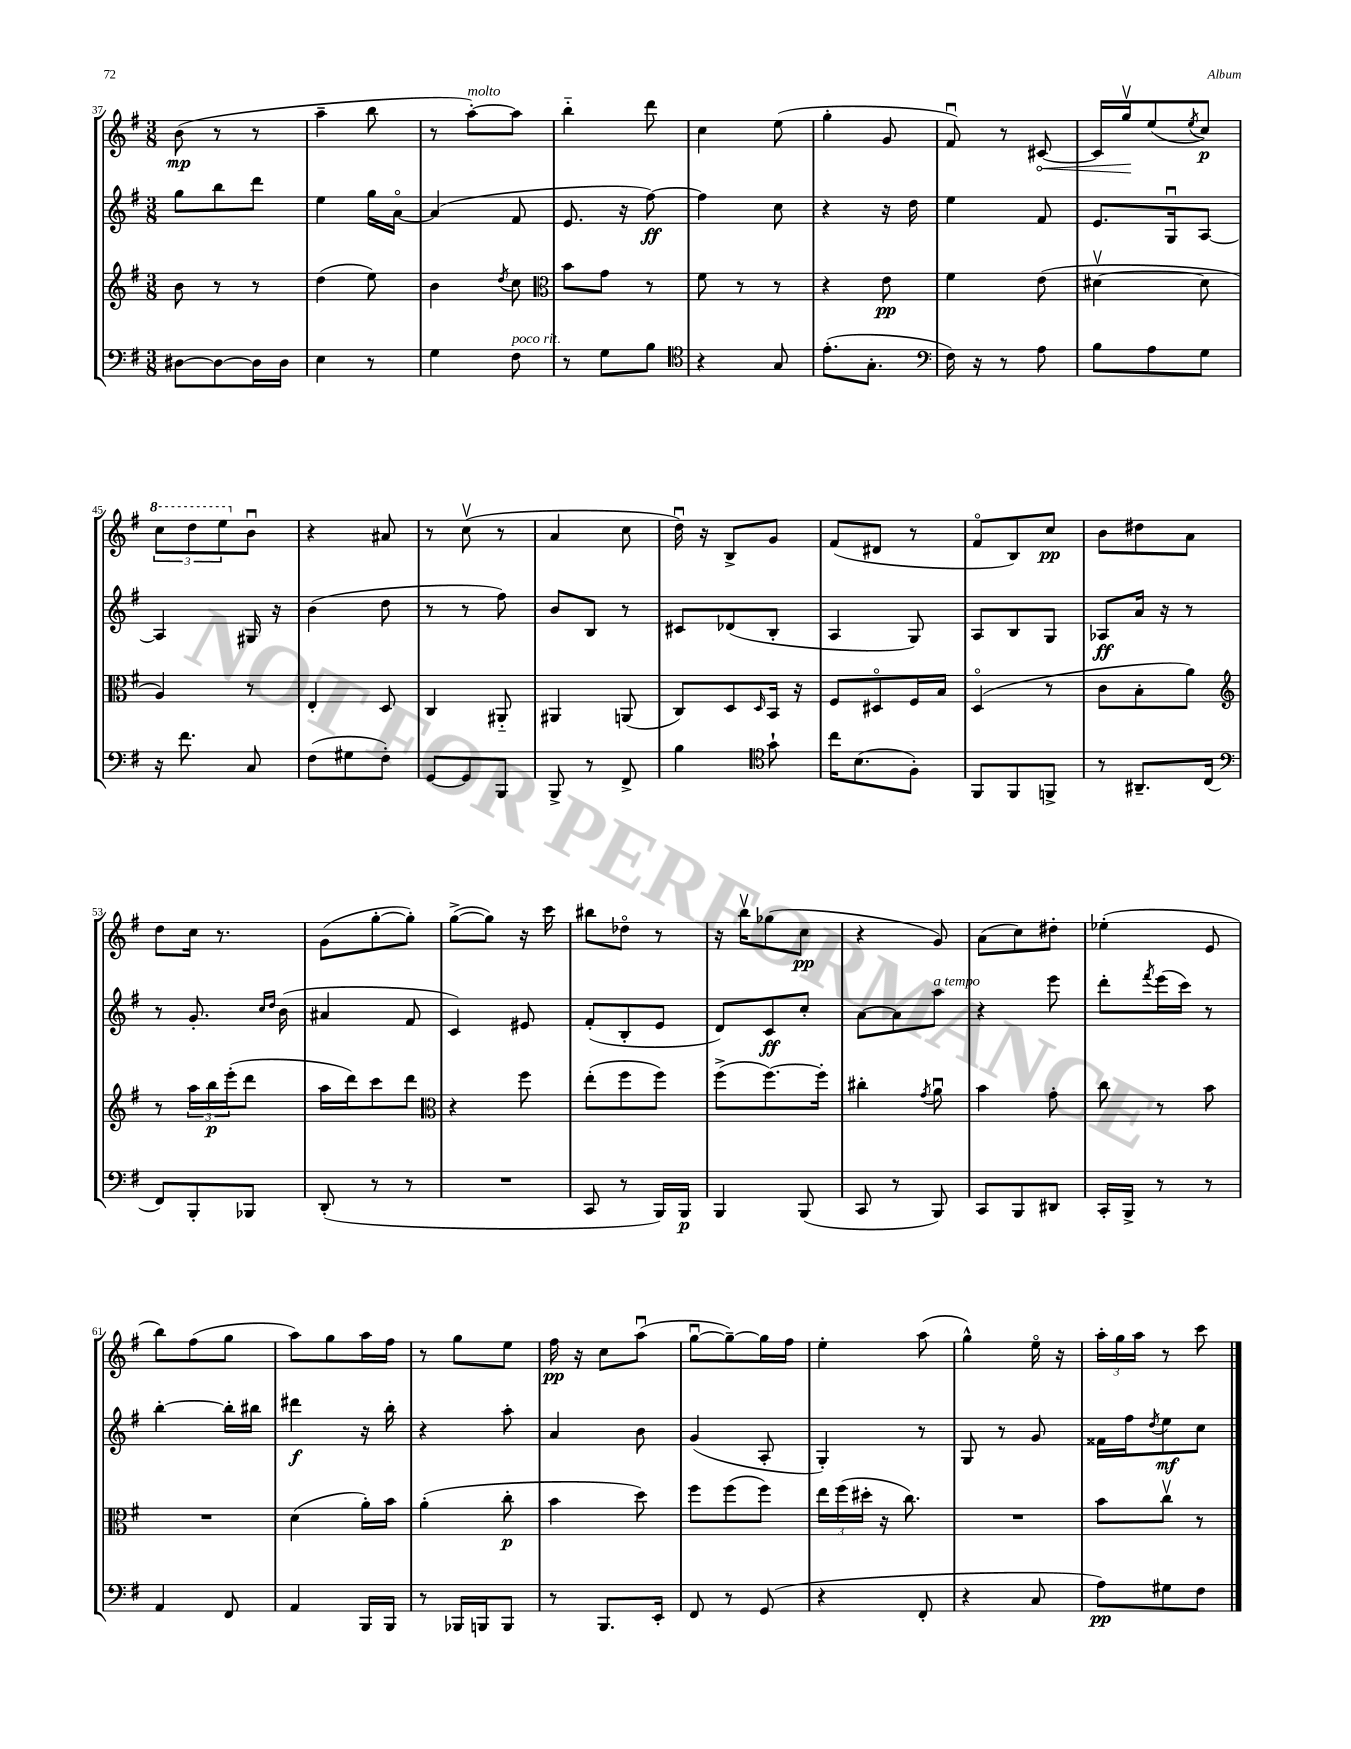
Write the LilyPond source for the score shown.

<<
\new StaffGroup <<
\new Staff = "s0" {
    \clef treble \key g \major \numericTimeSignature \time 3/8
    b'8\mp( r8 r8 |
    a''4-- b''8 |
    r8 a''8~-.^\markup { \italic "molto" }) a''8 |
    b''4-_ d'''8 |
    c''4 e''8( |
    g''4-. g'8 |
    fis'8\downbow) r8 \once \override Hairpin.circled-tip = ##t cis'8~\< |
    cis'16 g''16\upbow\! e''8( \acciaccatura { e''8 } c''8\p) |
    \tuplet 3/2 { \ottava #1 c'''8 d'''8 e'''8 \ottava #0 } b'8\downbow |
    r4 ais'8 |
    r8 c''8\upbow( r8 |
    a'4 c''8 |
    d''16\downbow) r16 b8-> g'8 |
    fis'8( dis'8 r8 |
    fis'8\flageolet b8) c''8\pp |
    b'8 dis''8 a'8 |
    d''8 c''16 r8. |
    g'8( g''8~-. g''8-.) |
    g''8~->( g''8) r16 c'''16 |
    bis''8 des''8\flageolet r8 |
    r16 b''16\upbow ges''8( c''8\pp |
    r4 g'8) |
    a'8( c''8) dis''8-. |
    ees''4-.( e'8 |
    b''8) fis''8( g''8 |
    a''8) g''8 a''16 fis''16 |
    r8 g''8 e''8 |
    fis''16\pp r16 c''8 a''8\downbow( |
    g''8~\downbow g''8~--) g''16 fis''16 |
    e''4-. a''8( |
    g''4-^) e''16\flageolet r16 |
    \tuplet 3/2 { a''16-. g''16 a''16 } r8 c'''8 \bar "|." |
}
\new Staff = "s1" {
    \clef treble \key g \major \numericTimeSignature \time 3/8
    g''8 b''8 d'''8 |
    e''4 g''16 a'16~\flageolet |
    a'4( fis'8 |
    e'8. r16 fis''8~\ff) |
    fis''4 c''8 |
    r4 r16 d''16 |
    e''4 fis'8 |
    e'8. g16\downbow a8~ |
    a4 gis16 r16 |
    b'4( d''8 |
    r8 r8 fis''8) |
    b'8 b8 r8 |
    cis'8 des'8( b8-. |
    a4 g8) |
    a8 b8 g8 |
    aes8\ff a'16 r16 r8 |
    r8 g'8.-. \grace { c''16 d''16 } b'16( |
    ais'4 fis'8 |
    c'4) eis'8 |
    fis'8-.( b8-. e'8 |
    d'8) c'8\ff c''8-. |
    a'8~ a'8 a''8^\markup { \italic "a tempo" } |
    r4 e'''8 |
    d'''8-. \acciaccatura { fis'''8 } e'''16( c'''16) r8 |
    b''4~-. b''16-. bis''16 |
    dis'''4\f r16 b''16-. |
    r4 a''8-. |
    a'4 b'8 |
    g'4( a8-. |
    g4-.) r8 |
    g8 r8 g'8 |
    fisis'16 fis''16 \acciaccatura { d''8 } e''8\mf c''8 \bar "|." |
}
\new Staff = "s2" {
    \clef treble \key g \major \numericTimeSignature \time 3/8
    b'8 r8 r8 |
    d''4( e''8) |
    b'4 \acciaccatura { d''8 } c''8 |
    \clef alto b'8 g'8 r8 |
    fis'8 r8 r8 |
    r4 e'8\pp |
    fis'4 e'8( |
    dis'4~\upbow dis'8 |
    a4) r8 |
    e4-. d8 |
    c4 ais,8-_ |
    ais,4 a,8( |
    c8) d8 \grace { d16 } b,16 r16 |
    fis8 dis8\flageolet fis16 b16 |
    d4\flageolet( r8 |
    c'8 b8-. a'8) |
    \clef treble r8 \tuplet 3/2 { a''16 b''16\p e'''16-.( } d'''8 |
    a''16 d'''16) c'''8 d'''8 |
    \clef alto r4 fis''8 |
    e''8-.( fis''8 fis''8) |
    fis''8->( fis''8.~) fis''16-. |
    cis''4-. \acciaccatura { g'8 } a'8\downbow |
    b'4 g'8-. |
    c''8 r8 b'8 |
    R4. |
    d'4( a'16-.) b'16 |
    a'4-.( c''8-.\p |
    b'4 d''8) |
    fis''8 fis''8( fis''8) |
    \tuplet 3/2 { e''16 fis''16( dis''16-. } r16 c''8.) |
    R4. |
    b'8 c''8\upbow r8 \bar "|." |
}
\new Staff = "s3" {
    \clef bass \key g \major \numericTimeSignature \time 3/8
    dis8~ dis8~ dis16 dis16 |
    e4 r8 |
    g4 fis8^\markup { \italic "poco rit." } |
    r8 g8 b8 |
    \clef tenor r4 g8 |
    e'8.-.( g8.-. |
    \clef bass fis16) r16 r8 a8 |
    b8 a8 g8 |
    r16 fis'8. c8 |
    fis8( gis8 fis8-.) |
    g,8~ g,8 b,,8 |
    b,,8-> r8 fis,8-> |
    b4 \clef tenor g'8-! |
    c''16 b8.( fis8-.) |
    fis,8 fis,8 f,8-> |
    r8 ais,8.-- c16( |
    \clef bass fis,8) b,,8-. bes,,8 |
    d,8-.( r8 r8 |
    R4. |
    c,8 r8 b,,16) b,,16\p |
    b,,4 b,,8( |
    c,8 r8 b,,8) |
    c,8 b,,8 dis,8 |
    c,16-. b,,16-> r8 r8 |
    a,4 fis,8 |
    a,4 b,,16 b,,16 |
    r8 bes,,16 b,,16 b,,8 |
    r8 b,,8. e,16-. |
    fis,8 r8 g,8( |
    r4 fis,8-. |
    r4 c8 |
    a8\pp) gis8 fis8 \bar "|." |
}
>>
>>
\layout { \context { \Score currentBarNumber = #37 } }
